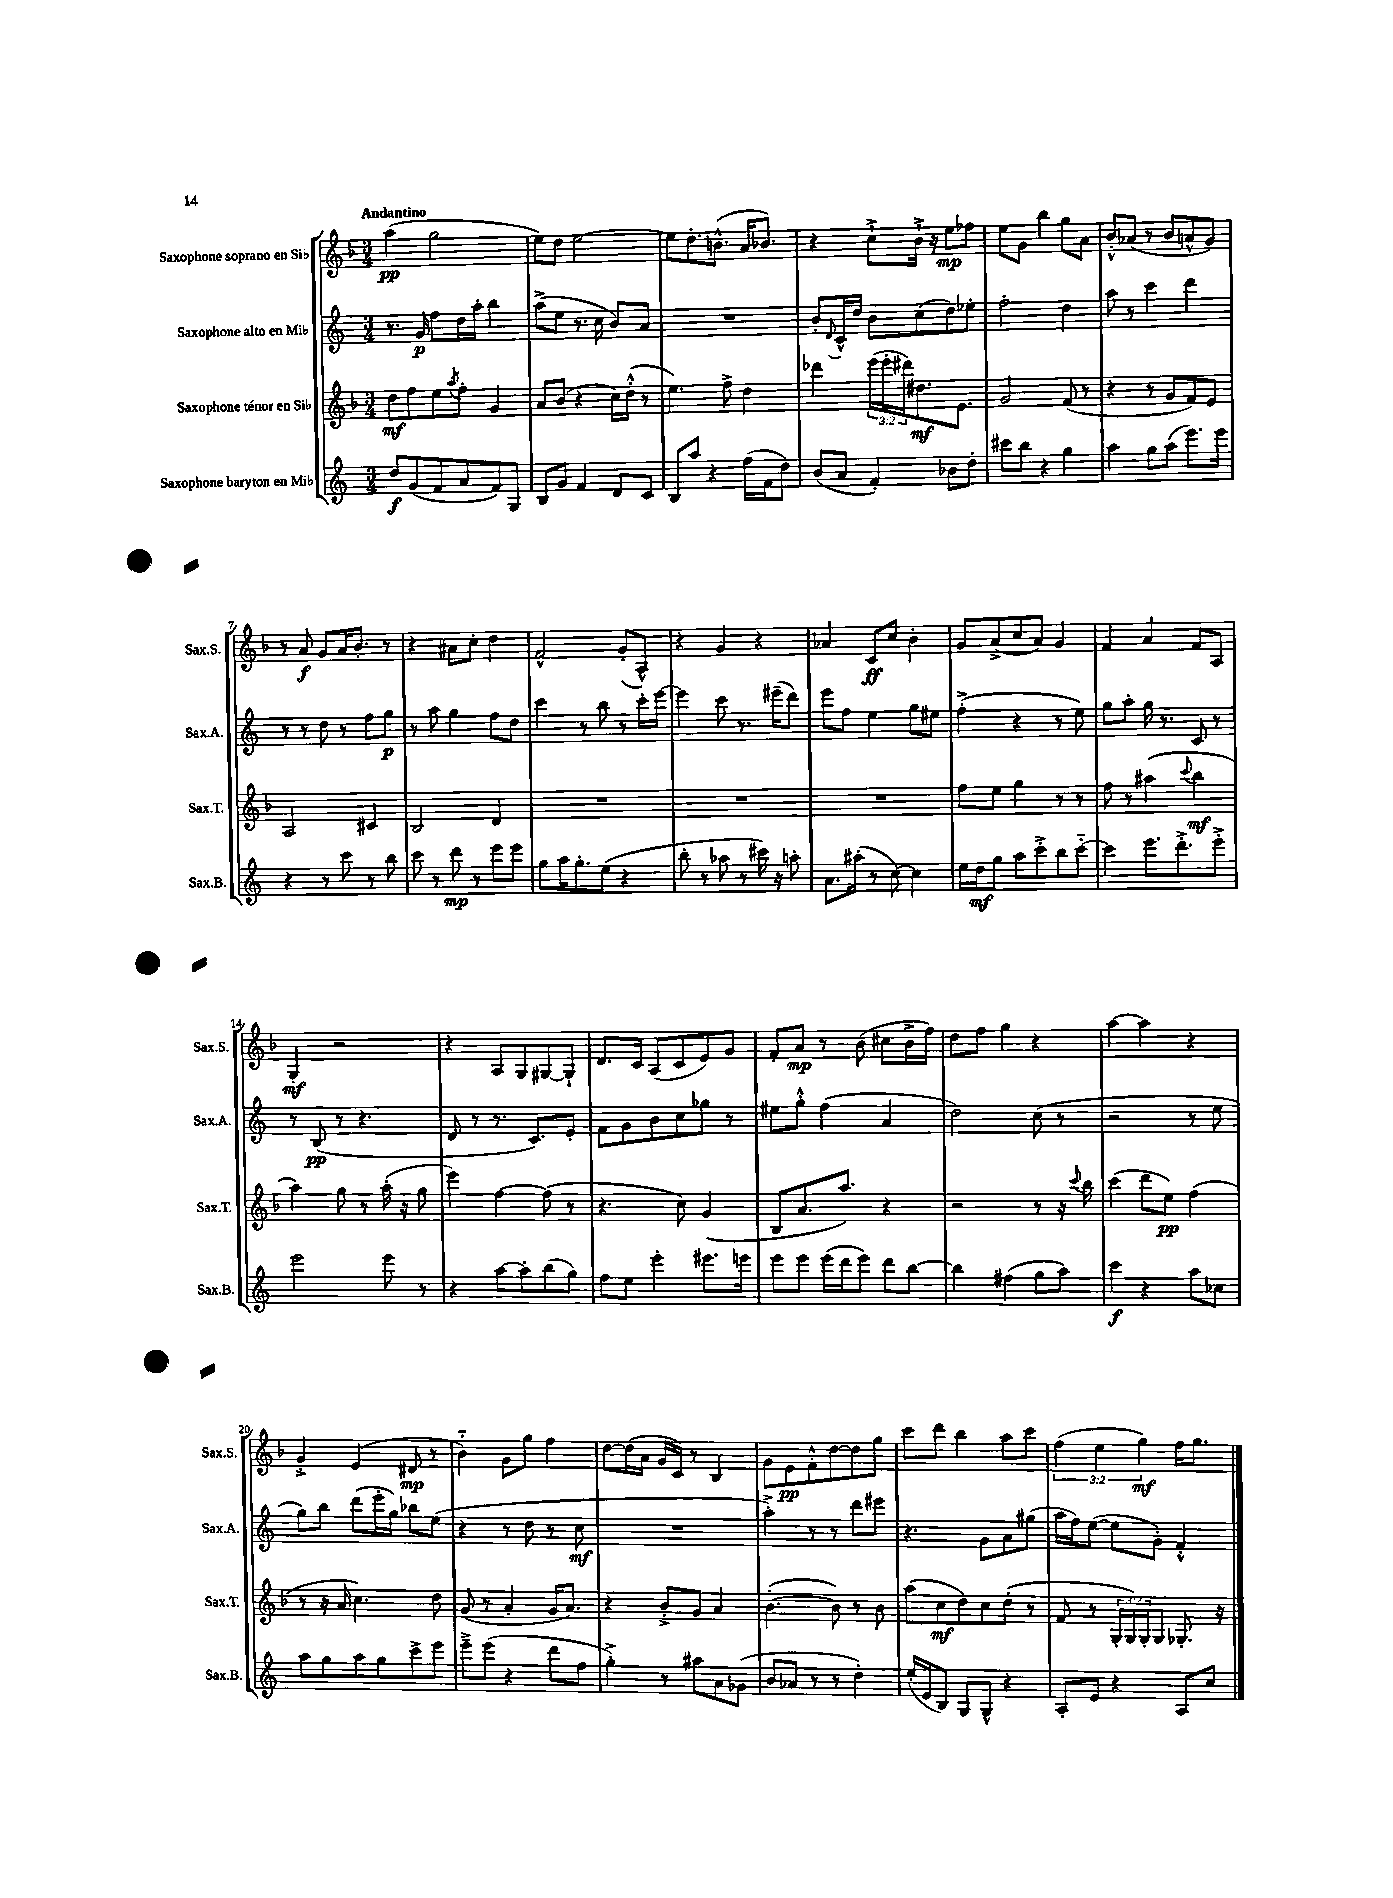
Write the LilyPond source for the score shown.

<<
\new StaffGroup <<
\new Staff = "s0" \with { instrumentName = "Saxophone soprano en Sib" shortInstrumentName = "Sax.S." } {
    \clef treble \key f \major \numericTimeSignature \time 3/4 \override Staff.TupletNumber.text = #tuplet-number::calc-fraction-text \tempo "Andantino"
    a''4\pp( g''2 |
    e''8) d''8 e''2~ |
    e''8 d''8.-. b'8.-^( a'16 bes'8.) |
    r4 c''8-!-> bes'16-!-> r16 e''8\mp fes''8 |
    e''8 g'8 bes''4 g''8 a'8 |
    bes'8-.-^ aes'8( r8 bes'8 a'8-^ g'8) |
    r8 a'8\f g'8 a'16 bes'8.-. r8 |
    r4 ais'8 c''8-. d''4 |
    f'2-^ g'8-.( a8-^) |
    r4 g'4 r4 |
    aes'4 c'8\ff c''8 bes'4-. |
    g'8 a'8->( c''8 a'8) g'4 |
    f'4 a'4 f'8 a8 |
    g4-.\mf r2 |
    r4 a8 g8 gis8~ gis8-! |
    d'8. c'16 a8( c'8 e'8) g'8 |
    f'8-. a'8\mp r8 bes'8( cis''8 bes'16-> f''16) |
    d''8 f''8 g''4 r4 |
    a''4~ a''4 r4 |
    g'4-.-> e'4( dis'8\mp r8 |
    bes'4-_) g'8 g''8 f''4 |
    d''8~ d''16( a'16 g'16 c'16) r8 bes4 |
    g'8 e'8\pp f'8-.-^ d''8~ d''8 g''8 |
    c'''8 d'''8 bes''4 a''8 c'''8 |
    \tuplet 3/2 { f''4( e''4 g''4\mf) } f''16 g''8. \bar "|." |
}
\new Staff = "s1" \with { instrumentName = "Saxophone alto en Mib" shortInstrumentName = "Sax.A." } {
    \clef treble \key c \major \numericTimeSignature \time 3/4
    r8. g'16\p f''8 d''16 a''16-. b''4 |
    a''8->( e''8 r8. c''16 b'8) a'8 |
    R2. |
    b'8-. \appoggiatura { d'8 } c'16-^ d''16 b'8 c''8( d''8) ees''8-. |
    f''2-. d''4 |
    a''8 r8 c'''4 d'''4 |
    r8 r8 d''8 r8 f''8 g''8\p |
    r8 a''8 g''4 f''8 d''8 |
    c'''4 r8 b''8 r8 c'''16-. e'''16~ |
    e'''4 c'''8 r8. eis'''16--( d'''8) |
    e'''8 f''8 e''4 g''8 eis''8 |
    f''4-.->( r4 r8 e''8) |
    g''8 a''8-. g''16 r8. c'8 r8 |
    r8 b8\pp( r8 r4. |
    d'8 r8 r8. c'8.) e'8-. |
    f'8 g'8 b'8 c''8 ges''8 r8 |
    eis''8 g''8-.-^ f''4( a'4 |
    d''2) c''8( r8 |
    r2 r8 e''8 |
    g''8) b''8 d'''8( e'''16-. g''16) bes''8 e''8( |
    r4 r8 d''8 r8 c''8\mf |
    R2. |
    a''4-.->) r8 r8 d'''8 eis'''8 |
    r4. g'8 a'8 gis''8( |
    a''16 f''16) e''8~( e''8 g'8-.) f'4-.-^ \bar "|." |
}
\new Staff = "s2" \with { instrumentName = "Saxophone ténor en Sib" shortInstrumentName = "Sax.T." } {
    \clef treble \key f \major \numericTimeSignature \time 3/4 \override Staff.TupletNumber.text = #tuplet-number::calc-fraction-text
    d''8\mf f''8 e''8 \acciaccatura { a''8 } f''8-. g'4 |
    a'8 bes'8( r4 c''16) d''16-.-^( r8 |
    e''4.) f''8-> d''4 |
    des'''4 \tuplet 3/2 { e'''16( e'''16-. dis'''16) } dis''8.\mf e'8. |
    g'2 f'8( r8 |
    r4 r8 g'8 f'8) e'8 |
    a2 cis'4 |
    bes2 d'4 |
    R2. |
    R2. |
    R2. |
    f''8 e''8 g''4 r8 r8 |
    f''8 r8 ais''4( \appoggiatura { c'''8 } bes''4\mf |
    a''4) g''8 r8 a''16-.( r16 g''8 |
    e'''4) f''4~ f''8( r8 |
    r4. c''8) g'4( |
    bes8 a'8. a''8.) r4 |
    r2 r8 r16 \appoggiatura { c'''8 } bes''16 |
    c'''4( d'''8 e''8\pp) f''4( |
    r8 r16 a'16 c''4.) d''8 |
    g'8( r8 a'4-. g'16 a'8.) |
    r4 bes'8-.-> g'8 a'4 |
    bes'4.~-.( bes'8) r8 bes'8 |
    a''8( c''8\mf d''8) c''8 d''8-.( r8 |
    f'8 r8 \tuplet 3/2 { g16-. g16) g16-. } g8 ges8.-. r16 \bar "|." |
}
\new Staff = "s3" \with { instrumentName = "Saxophone baryton en Mib" shortInstrumentName = "Sax.B." } {
    \clef treble \key c \major \numericTimeSignature \time 3/4
    d''8\f g'8( f'8 a'8 f'8) g8 |
    b8 g'8 f'4 d'8 c'8 |
    b8 a''8 r4 f''16( f'16 d''8) |
    b'8( a'8 f'4-.) bes'8 d''8-. |
    cis'''8 b''8 r4 g''4 |
    a''4 g''8 a''8( e'''8.) e'''16 |
    r4 r8 c'''8 r8 b''8 |
    c'''8 r8 d'''8\mp r8 e'''8 e'''8 |
    g''8 a''16 g''8.-. e''8( r4 |
    b''8-. r8 aes''8 r8 cis'''16) r16 a''8-. |
    a'8. ais''16-.( r8 c''8~) c''4 |
    e''16 d''16\mf g''8 a''8 c'''8-.-> b''8 c'''8~-_ |
    c'''4 e'''8. d'''8.-.-> e'''8-.-> |
    e'''2 e'''8 r8 |
    r4 a''8~ a''8-. b''8( g''8) |
    f''8 e''8 e'''4-. eis'''8. e'''16 |
    e'''8 e'''8 e'''16( d'''16 e'''8) d'''8 b''8~ |
    b''4 fis''4( g''8 a''8) |
    c'''4\f r4 a''8 ces''8 |
    a''8 g''8 a''8 g''8 c'''8-> e'''8 |
    e'''8---> e'''8( r4 d'''8 f''8 |
    g''4-.->) r8 ais''8 a'8 ges'8( |
    b'8 aes'8 r8 r8 d''4-.) |
    e''16-.( e'16 b8) g8 g8-^ r4 |
    a8-. e'8 r4 a8 c''8 \bar "|." |
}
>>
>>
